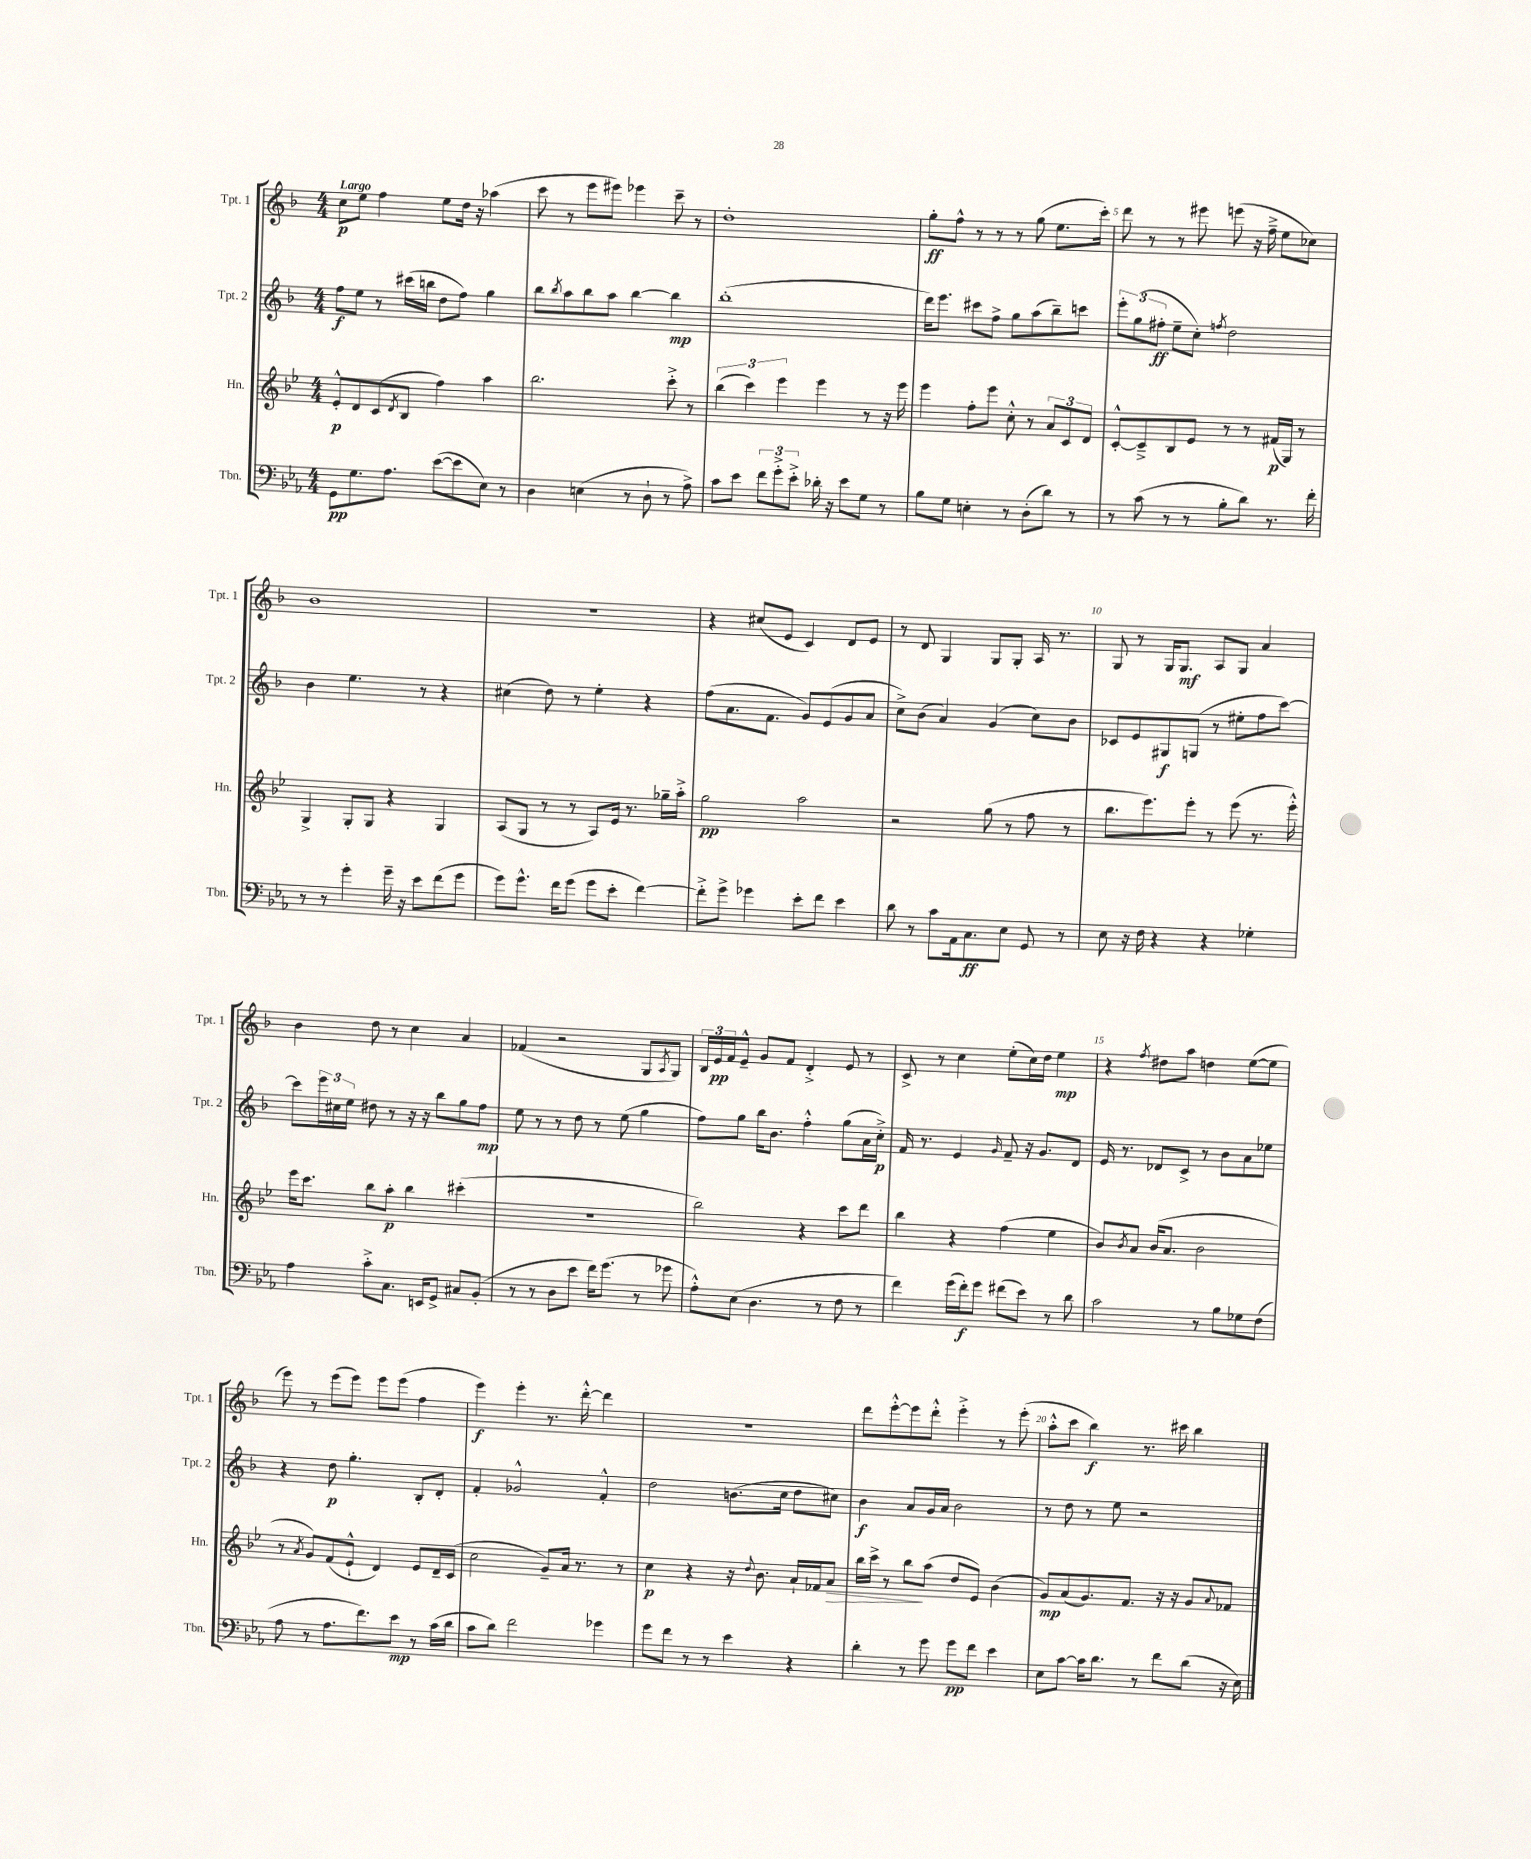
<<
\new StaffGroup <<
\new Staff = "s0" \with { instrumentName = "Tpt. 1" shortInstrumentName = "Tpt. 1" } {
    \clef treble \key f \major \numericTimeSignature \time 4/4 \tempo "Largo"
    c''8\p e''8 f''4 e''8 d''16 r16 aes''4( |
    c'''8 r8 e'''8 eis'''8) ees'''4 c'''8-- r8 |
    d''1-. |
    g''8-.\ff f''8-^ r8 r8 r8 g''8( e''8. c'''16-.) |
    d'''8 r8 r8 eis'''8 e'''8( r16 f''16---> e''8 ces''8) |
    bes'1 |
    R1 |
    r4 cis''8( e'8 c'4) d'8 e'8 |
    r8 d'8 g4 g8 g8-. a16 r8. |
    g8 r8 g16 g8.\mf a8 g8 a'4 |
    bes'4 d''8 r8 c''4 a'4 |
    fes'4( r2 g8 \acciaccatura { a8 } g8) |
    \tuplet 3/2 { bes16 e'16\pp f'16 } e'8---^ g'8 f'8 d'4-.-> e'8 r8 |
    c'8-> r8 c''4 e''8-.( c''16) d''16 e''4\mp |
    r4 \acciaccatura { f''8 } dis''8 a''8 d''4 e''8~( e''8 |
    e'''8) r8 e'''8( e'''8) e'''8 e'''8( f''4 |
    e'''4\f) e'''4-. r8. d'''16~-.-^ d'''4 |
    r1 |
    d'''8 e'''8~-.-^ e'''8 d'''8-.-^ e'''4-.-> r8 e'''8-.( |
    a''8-.-^ c'''8 bes''4\f) r8. cis'''16 bes''4 \bar "|." |
}
\new Staff = "s1" \with { instrumentName = "Tpt. 2" shortInstrumentName = "Tpt. 2" } {
    \clef treble \key f \major \numericTimeSignature \time 4/4
    f''8\f e''8 r8 cis'''16( b''16 d''8 f''8) g''4 |
    bes''8 \acciaccatura { bes''8 } a''8 bes''8 a''8 bes''4~ bes''4\mp |
    bes''1-.( |
    d'''16) e'''8. cis'''8 f''8-> g''8 a''8( bes''8--) c'''8 |
    \tuplet 3/2 { e'''8-. g''8( fis''8-.\ff } e''8-- c''8-.) \acciaccatura { f''8 } d''2 |
    bes'4 e''4. r8 r4 |
    cis''4( d''8) r8 e''4-. r4 |
    f''8( a'8. f'8. g'8) e'8( g'8 a'8 |
    c''8->) bes'8( a'4) g'4( c''8) bes'8 |
    ces'8 e'8 gis8\f g8( r8 eis''8-. f''8 c'''8~) |
    c'''8 \tuplet 3/2 { e'''16 cis''16 e''16 } dis''8 r8 r16 r16 bes''8 g''8 f''8\mp |
    e''8 r8 r8 d''8 r8 e''8( g''4 |
    f''8) g''8 bes''16 bes'8. f''4-.-^ g''8( a'16 c''16-.->\p) |
    f'16 r8. e'4 \grace { g'16 } f'8-- r16 g'8. d'8 |
    e'16 r8. des'8 c'8-> r8 bes'8 a'8 ees''8 |
    r4 d''8\p g''4.-. bes8-. d'8-. |
    f'4-. ges'2-^ f'4-.-^ |
    d''2 b'8.( c''16 d''8 cis''8) |
    bes'4\f a'8 g'16 a'16 bes'2 |
    r8 d''8 r8 e''8 r2 \bar "|." |
}
\new Staff = "s2" \with { instrumentName = "Hn." shortInstrumentName = "Hn." } {
    \clef treble \key bes \major \numericTimeSignature \time 4/4
    ees'8-.-^\p d'8 c'8( \acciaccatura { d'8 } bes8 f''4) a''4 |
    bes''2. c'''8-.-> r8 |
    \tuplet 3/2 { bes''4( c'''4) ees'''4 } ees'''4 r8 r16 ees'''16 |
    ees'''4 f''8-. ees'''8 c''8-.-^ r8 \tuplet 3/2 { a'8 c'8 d'8 } |
    c'8~-.-^ c'8---> bes8 ees'8 r8 r8 fis'16\p( g16) r8 |
    g4-> g8-. g8 r4 g4 |
    a8( g8 r8 r8 a8) ees'16 r8. ges''16-- a''16-.-> |
    g''2\pp a''2 |
    r2 g''8( r8 f''8 r8 |
    bes''8. ees'''8.) ees'''8-. r8 ees'''8( r8. ees'''16-.-^) |
    ees'''16 c'''8. bes''8 a''8-.\p bes''4 cis'''4-.( |
    R1 |
    bes''2) r4 c'''8 d'''8 |
    bes''4 r4 f''4( ees''4 |
    bes'8) \acciaccatura { bes'8 } a'8 bes'16( a'8. bes'2 |
    r8 \acciaccatura { a'8 } g'8) f'8( ees'8-!-^ d'4) ees'8 d'16-- c'16( |
    c''2 g'8--) a'16 r8. r8 |
    c''4\p r4 r16 \appoggiatura { d''8 } bes'8. a'16-! fes'16 a'8\> |
    bes''16 c'''16-> r8 bes''8\! a''8( d''8 ees'8) bes'4( |
    g'8\mp) a'8( g'8.) f'8. r16 r16 g'8 \appoggiatura { a'8 } fes'8 \bar "|." |
}
\new Staff = "s3" \with { instrumentName = "Tbn." shortInstrumentName = "Tbn." } {
    \clef bass \key ees \major \numericTimeSignature \time 4/4
    g,8\pp g8. aes8. ees'8~( ees'8 ees8) r8 |
    d4 e4( r8 d8-! r8 aes8->) |
    c'8 ees'8 \tuplet 3/2 { f'8 g'8-.-> ees'8-.-> } des'16-. r16 ees'8 g8 r8 |
    bes8 g8 e4-. r8 d8-.( d'8) r8 |
    r8 c'8( r8 r8 bes8-. d'8) r8. f'16-. |
    r8 r8 g'4-. g'16-- r16 ees'8 f'8( g'8 |
    g'8) g'8.-^ f'16 g'8( g'8 ees'8-. f'4~) |
    f'8-.-> g'8-> ges'4 ees'8-. f'8 ees'4 |
    d'8 r8 c'8 aes,16 c8.\ff ees8 g,8 r8 |
    ees8 r16 f16 r4 r4 ges4-. |
    aes4 c'8-.-> c8. e,16 g,8-> cis8 bes,8-.( |
    r8 r8 d8 ees'8 f'16) g'8.( r8 ges'8 |
    aes8-.-^) ees8( d4. r8 f8 r8 |
    f'4) g'16( f'16-.\f) g'8 fis'8( ees'8) r8 d'8 |
    c'2 r8 bes8 ges8 f8( |
    aes8 r8 aes8. f'8.) ees'8\mp r8 c'16( d'16 |
    c'8 d'8) f'2 ges'4 |
    g'8 f'8 r8 r8 ees'4 r4 |
    d'4-. r8 g'8 g'8\pp f'8 ees'4 |
    ees8 c'8~ c'16 d'8. r8 f'8 d'8( r16 ees16) \bar "|." |
}
>>
>>
\layout { \context { \Score \override BarNumber.break-visibility = ##(#f #t #t) barNumberVisibility = #(every-nth-bar-number-visible 5) } }
